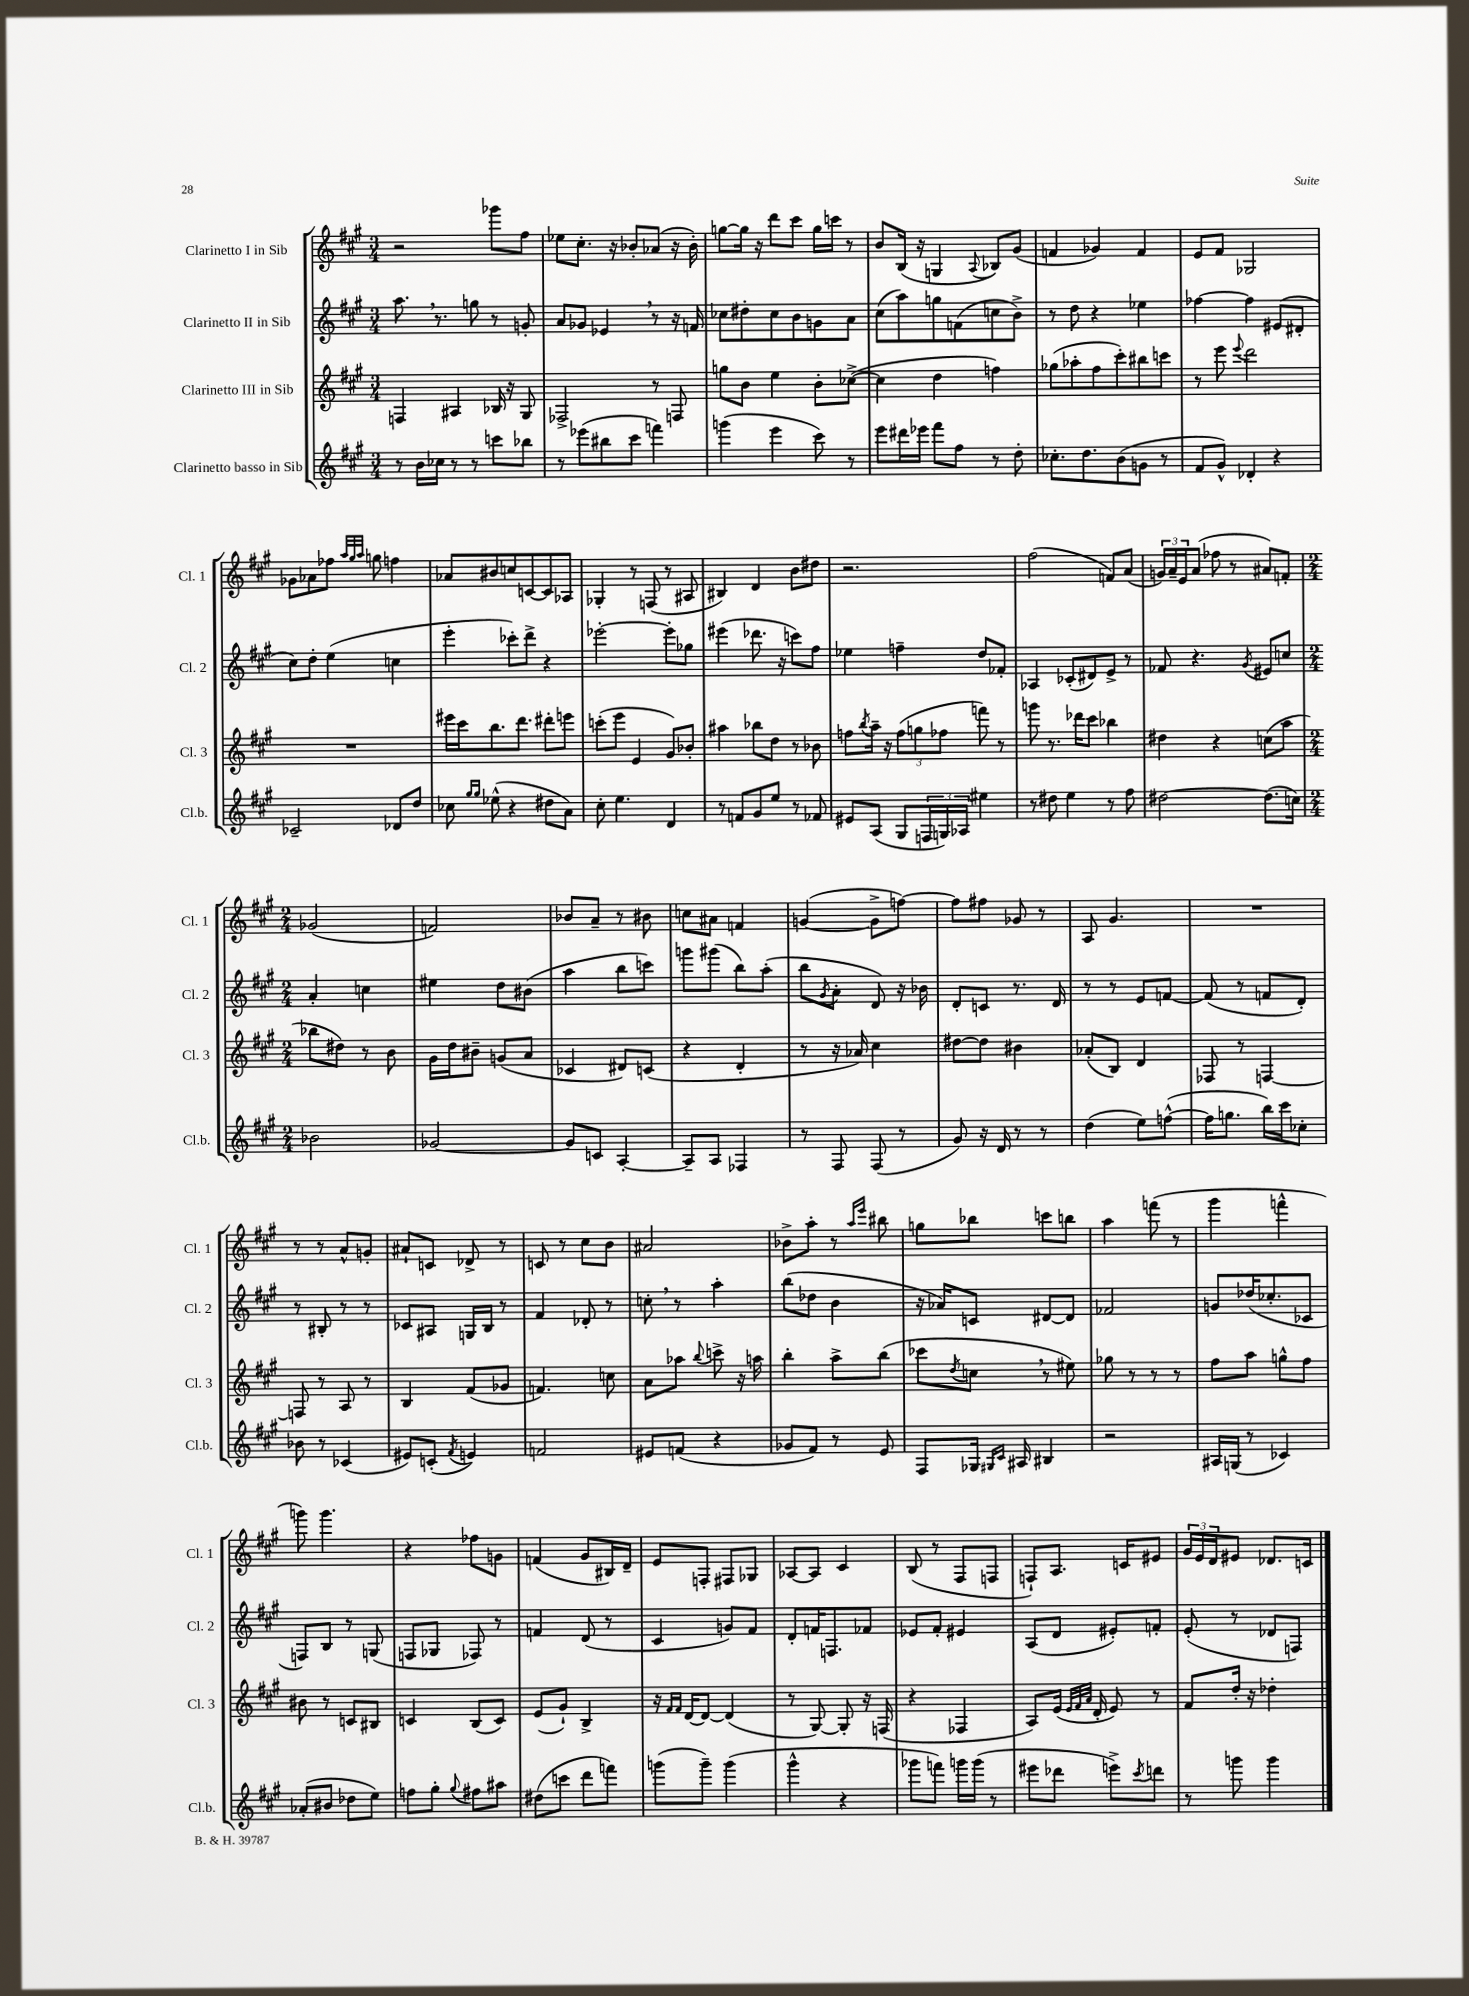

**kern	**kern	**kern	**kern
*staff4	*staff3	*staff2	*staff1
*clefG2	*clefG2	*clefG2	*clefG2
*k[f#c#g#]	*k[f#c#g#]	*k[f#c#g#]	*k[f#c#g#]
*M3/4	*M3/4	*M3/4	*M3/4
8r	4F/	8.aa\	2r
16b\LL	.	.	.
16cc-\JJ	.	8.r	.
8r	4A#/	.	.
8r	.	8gg\	.
8ccc\L	16B-/	8r	8ggg-\L
.	16r	.	.
8bb-\J	8G#/	8g'/	8ff#\J
=	=	=	=
8r	2F-^/	8a/L	8ee-\L
(8eee-\L	.	8g-/J	8.cc#'\J
8bb#\	.	4e-/	.
.	.	.	16r
8ccc#\J	.	.	8b-'/L
4fff\)	8r	8r	(8a-/J
.	8F/	16r	16r
.	.	16f/	16b-'\)
=	=	=	=
(4ggg\	8gg\L	8cc-\L	[8gg\L
.	8b\J	8dd#'\	16gg\]Jk
.	.	.	16r
4eee\	4ee\	8cc-\	8ddd\L
.	.	8b\	8ccc#\J
8ccc#\)	8b'\L	8g\	16gg\LL
.	.	.	16ccc\JJ
8r	([8cc-^\J	8a\J	8r
=	=	=	=
8eee\L	4cc-\]	(8cc#\L	8b/L
16ddd#\L	.	8aa\)	(16B/Jk
16eee-\JJ	.	.	16r
8fff#\L	4dd\	8gg\	4G/
8ff#\J	.	(8f\	.
.	.	.	8qqA/
8r	4ff\)	8cc\	8B-/L)
8dd'\	.	8b^\J)	(8g#/J
=	=	=	=
8.cc-'\L	(8gg-\L	8r	4f/
.	8aa-'\	8dd\	.
8.dd\	.	.	.
.	8ff#\	4r	4g-/)
(8b\	8ccc#'\)	.	.
8g\J	8bb#\	4ee-\	4f/
8r	8ccc\J	.	.
=	=	=	=
8f#/L	8r	[4ff-\	8e/L
8g#^^/J)	8eee\	.	8f#/J
.	8qqeee/	.	.
4d-'/	2ddd\	4ff-\]	2G-/
4r	.	(8e#/L	.
.	.	8d#'/J	.
=	=	=	=
2c-~/	2.r	8cc#\L)	8g-\L
.	.	8dd'\J	8a-\
.	.	(4ee\	8ff-\J
.	.	.	32qqaa/LLL
.	.	.	32qqgg#/
.	.	.	32qqaa/JJJ
.	.	.	8gg\
8d-/L	.	4cc\	4ff\
8dd/J	.	.	.
=	=	=	=
8cc-\	16eee#\LL	4eee'\	8a-/L
.	16ccc#\J	.	.
16qqgg#/LL	.	.	.
16qqgg#/JJ	.	.	.
(8ee-^^\	8.bb\	.	8b#/
4r	.	8ccc-'\L)	8cc/
.	8.ddd\J	.	.
.	.	8ddd^\J	[8c/
8dd#\L	8ddd#'\L	4r	8c/]
8a\J)	8eee\J	.	8A-/J
=	=	=	=
8cc#'\	(8ccc'\L	[2eee-'\	4G-'/
4.ee\	8eee\J	.	.
.	4e/	.	8r
.	.	.	(8F/
4d/	8g#/L)	8eee-'\]L	8r
.	8b-'/J	8gg-\J	8A#/
=	=	=	=
8r	4aa#\	(4eee#\	4B#/)
8f/L	.	.	.
8g#/	8bb-\L	8.ddd-\	4d/
8ee/J	8dd\J	.	.
.	.	16r	.
8r	8r	8ccc\L)	8b\L
8f-/	8b-\	8ff#\J	8dd#\J
=	=	=	=
8e#/L	8ff\L	4ee-\	2.r
.	8qbb/	.	.
(8A/J	16aa~\Jk	.	.
.	16r	.	.
8G#/L	(12ff\L	4ff~\	.
.	12gg\	.	.
24F/L	.	.	.
24G/)	12ff-\J	.	.
24A-/JJ	.	.	.
4ee#\	8fff\)	8dd/L	.
.	8r	8f-'/J	.
=	=	=	=
8r	8ggg\	4A-/	(2ff#\
8dd#\	8.r	.	.
4ee\	.	(8c-'/L	.
.	16ddd-\LK	.	.
.	8ccc#\J	8d#/)	.
8r	4bb-\	8e^/J	8f/L)
8ff#\	.	8r	(8a/J
=	=	=	=
[2dd#\	4dd#\	8f-/	24g/LL)
.	.	.	24a~/
.	.	.	24e/J
.	.	4.r	(8a/J
.	4r	.	8ff-\
.	.	.	8r
.	.	8qg#/	.
(8.dd#\]L	(8cc\L	8e#/L	8a#/L)
.	8aa\J	8cc/J	8f'/J
16cc\Jk)	.	.	.
=	=	=	=
*M2/4	*M2/4	*M2/4	*M2/4
2b-\	8bb-\L	4a'/	(2g-/
.	8dd#\J)	.	.
.	8r	4cc\	.
.	8b\	.	.
=	=	=	=
[2g-/	16g#\LL	4ee#\	2f/)
.	16dd\J	.	.
.	8b#~\J	.	.
.	(8g/L	8dd\L	.
.	8a/J	(8b#\J	.
=	=	=	=
8g-/]L	4c-/	4aa\	8b-/L
8c/J	.	.	8a~/J
[4A'/	8d#/L)	8bb\L	8r
.	(8c/J	8ccc\J)	8b#\
=	=	=	=
8A~/]L	4r	8ggg\L	8cc\L
8A/J	.	(8ggg#\J	8a#\J
4F-/	4d'/	8bb\L)	4f/
.	.	(8aa'\J	.
=	=	=	=
8r	8r	8bb\L	([4g/
.	.	8qg#/	.
8F#/	16r	8a'\J	.
.	16a-/)	.	.
(8F#/	4cc#\	8d/)	8g^\]L
8r	.	16r	[8ff\J)
.	.	16b-\	.
=	=	=	=
8g#/)	[8dd#\L	8d'/L	8ff\]L
16r	8dd#\]J	8c/J	8ff#\J
16d/	.	.	.
8r	4b#\	8.r	8g-/
8r	.	.	8r
.	.	16d/	.
=	=	=	=
(4dd\	(8a-'/L	8r	8A/
.	8B/J)	8r	4.g#/
8ee\L)	4d/	8e/L	.
([8ff^^\J	.	[8f/J	.
=	=	=	=
16ff\]LK	8F-/	(8f/]	2r
8.gg\J	.	.	.
.	8r	8r	.
16bb\LL)	[4F/	8f/L	.
16ccc#\J	.	.	.
8cc-'\J	.	8d'/J)	.
=	=	=	=
8b-\	8F/]	8r	8r
8r	8r	8B#'/	8r
(4c-/	8A/	8r	8a^^/L
.	8r	8r	8g'/J
=	=	=	=
8e#/L)	4B/	8c-/L	8a#`/L
(8c'/J	.	8A#/J	8c/J
8qf#/	.	.	.
4e/)	(8f#/L	16G/LL	8d-^/
.	.	16B/JJ	.
.	8g-/J	8r	8r
=	=	=	=
2f/	4.f/)	4f#/	8c/
.	.	.	8r
.	.	8d-'/	8cc#\L
.	8cc\	8r	8b\J
=	=	=	=
8e#/L	8a\L	8cc'\	2a#/
(8f/J	8aa-\J	8r	.
.	8qqbb/	.	.
4r	8ccc^\	4aa'\	.
.	16r	.	.
.	16aa\	.	.
=	=	=	=
8g-/L	4bb'\	(8bb\L	8b-^\L
8f#/J)	.	8dd-\J	8aa'\J
8r	8aa^\L	4b\	8r
.	.	.	16qqaa/LL
.	.	.	16qqeee/JJ
8e/	(8bb\J	.	8bb#\
=	=	=	=
8F#/L	8ccc-\L	16r	8gg\L
.	.	16a-/LK)	.
.	8qdd/	.	.
16G-/Jk	8cc\J	8c/J	8bb-\J
16qqG#/LL	.	.	.
16qqc#/JJ	.	.	.
16A#/	.	.	.
4B#/	8r	[8d#/L	8ccc\L
.	8ee#\)	8d#/]J	8bb\J
=	=	=	=
2r	8gg-\	2f-/	4aa\
.	8r	.	.
.	8r	.	(8fff\
.	8r	.	8r
=	=	=	=
16A#/LL	8ff#\L	8g/L	4ggg#\
(16G/JJ	.	.	.
8r	8aa\J	(16dd-/K	.
.	.	8.cc-'/	.
4c-/)	8gg^^\L	.	4fff^^\
.	8ff#\J	8c-/J	.
=	=	=	=
(8a-'/L	8b#\	8F/L)	8ggg\)
8b#/J	8r	8B/J	4.ggg\
8dd-\L	8c/L	8r	.
8ee\J)	8B#/J	(8G/	.
=	=	=	=
8ff\L	4c/	8F/L	4r
8gg#'\J	.	8G-/J	.
8qqgg#/	.	.	.
8ff#\L	(8B/L	8F-/)	8ff-\L
8aa#\J	8c/J)	8r	8g\J
=	=	=	=
(8dd#\L	(8e/L	4f/	(4f/
8ccc\J	8g#`/J)	.	.
8ddd\L	4B^/	(8d/	8g#/L
8fff\J)	.	8r	16B#/L)
.	.	.	16d~/JJ
=	=	=	=
(8ggg\L	16r	4c#/	8e/L
.	16qqf#/LL	.	.
.	16qqf#/JJ	.	.
.	[16d/LK	.	.
8ggg~\J)	8d/_J	.	8F'/J
(4ggg\	(4d/]	8g/L)	8F#/L
.	.	8f#/J	8G-/J
=	=	=	=
4ggg#^^\	8r	8d'/L	[8A-/L
.	[8G#/)	16f/K	8A-/]J
.	.	8.F/	.
4r	8G#'/]	.	4c#/
.	16r	8f-/J	.
.	(16F/	.	.
=	=	=	=
8ggg-\L	4r	8e-/L	(8B/
8fff\J)	.	8f#'/J	8r
16ggg\LL	4F-/	4e#/	8F#/L
(16ggg\JJ	.	.	.
8r	.	.	8F/J
=	=	=	=
8eee#\L	8A/L)	(8A/L	8F`/L)
8ddd-\J	(16e/Jk	8d/J	8.A/J
.	32qqe/LLL	.	.
.	32qqf#/	.	.
.	32qqa/JJJ	.	.
.	16d'/	.	.
8eee^\L)	8e/)	8e#'/L)	.
.	.	.	16c/LK
8qccc#/	.	.	.
8ddd\J	8r	8f'/J	8e#/J
=	=	=	=
8r	8f#/L	(8e'/	24g#/LL
.	.	.	24e/
.	.	.	24d/J
8ggg\	16dd'/Jk	8r	8e#/J
.	16r	.	.
4ggg\	4dd-'\	8d-/L	8.d-/L
.	.	8F/J)	.
.	.	.	16c/Jk
==	==	==	==
*-	*-	*-	*-
